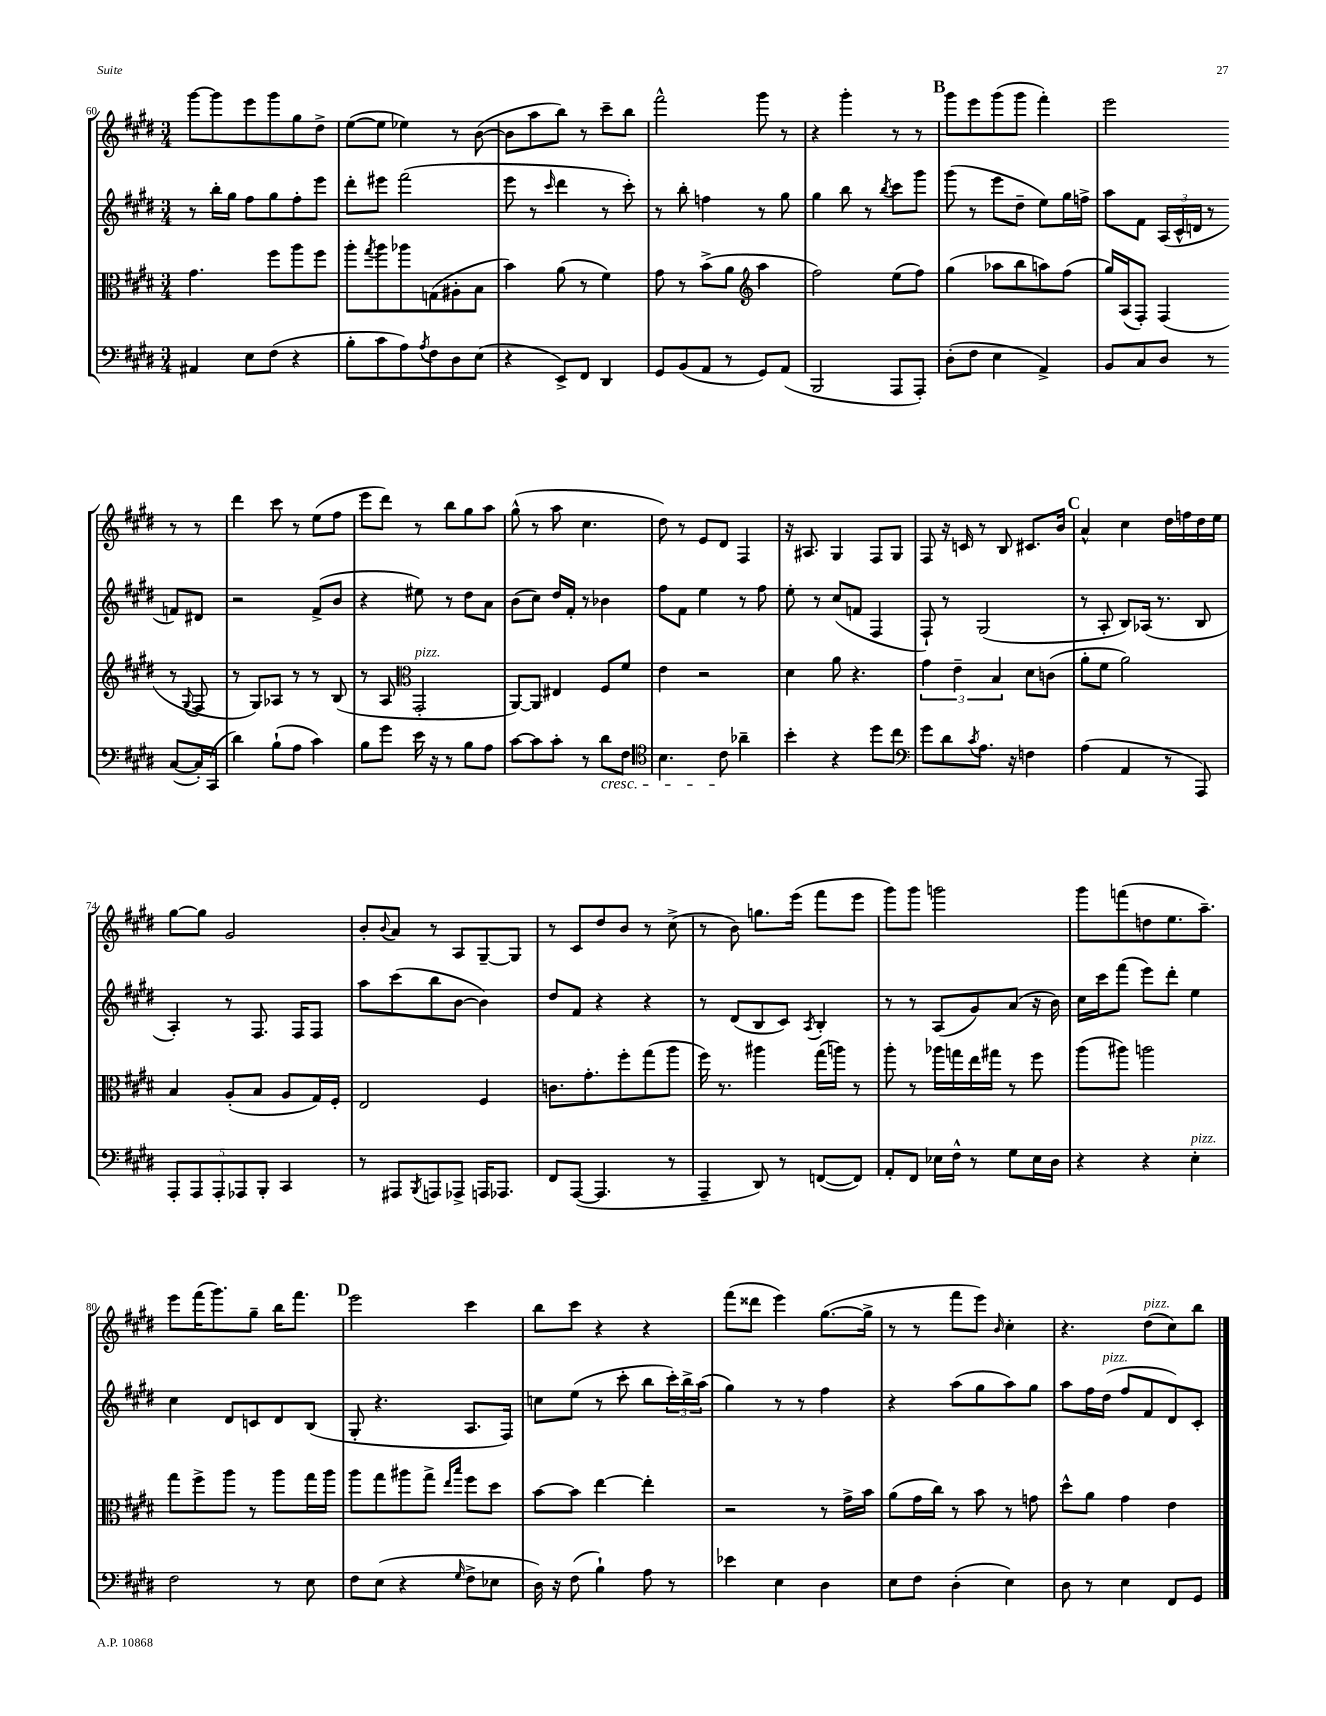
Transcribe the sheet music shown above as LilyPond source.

<<
\new StaffGroup <<
\new Staff = "s0" {
    \clef treble \key e \major \numericTimeSignature \time 3/4
    gis'''8~ gis'''8 e'''8 gis'''8 gis''8 dis''8-> |
    e''8~( e''8 ees''4) r8 b'8~( |
    b'8 a''8 b''8) r8 cis'''8-- b''8 |
    fis'''2-^ gis'''8 r8 |
    r4 gis'''4-. r8 r8 |
    \mark \markup { \bold "B" } gis'''8 e'''8 gis'''8( gis'''8 fis'''4-.) |
    e'''2 r8 r8 |
    dis'''4 cis'''8 r8 e''8( fis''8 |
    e'''8 dis'''8) r8 b''8 gis''8 a''8 |
    gis''8-^( r8 a''8 cis''4. |
    dis''8) r8 e'8 dis'8 fis4 |
    r16 ais8. gis4 fis8 gis8 |
    fis8 r16 c'16 r8 b8 cis'8. b'16 |
    \mark \markup { \bold "C" } a'4-^ cis''4 dis''16 f''16 dis''16 e''16 |
    gis''8~ gis''8 gis'2 |
    b'8-. \appoggiatura { b'8 } a'8 r8 a8 gis8~-- gis8 |
    r8 cis'8 dis''8 b'8 r8 cis''8->( |
    r8 b'8) g''8. e'''16( fis'''8 e'''8 |
    gis'''8) gis'''8 g'''2 |
    gis'''8 f'''8( d''8 e''8. a''8.--) |
    e'''8 fis'''16( gis'''8.) gis''8-- b''16 fis'''8. |
    \mark \markup { \bold "D" } e'''2 cis'''4 |
    b''8 cis'''8 r4 r4 |
    fis'''8( disis'''8 e'''4) gis''8.~( gis''16-> |
    r8 r8 fis'''8 e'''8) \grace { b'16 } cis''4-. |
    r4. dis''8^\markup { \italic "pizz." }( cis''8) b''8 \bar "|." |
}
\new Staff = "s1" {
    \clef treble \key e \major \numericTimeSignature \time 3/4
    r8 b''16-. gis''16 fis''8 gis''8 fis''8-. e'''8 |
    dis'''8-. eis'''8 fis'''2( |
    e'''8 r8 \grace { cis'''16 } dis'''4 r8 cis'''8-.) |
    r8 b''8-. f''4 r8 gis''8 |
    gis''4 b''8 r8 \acciaccatura { b''8 } cis'''8 gis'''8 |
    \mark \markup { \bold "B" } gis'''8( r8 e'''8 dis''8-- e''8) gis''16 f''16-> |
    a''8 fis'8 \tuplet 3/2 { a16( cis'16-^ d'16 } r8 f'8) dis'8 |
    r2 fis'8->( b'8 |
    r4 eis''8) r8 dis''8 a'8 |
    b'8( cis''8) dis''16 fis'16-. r8 bes'4 |
    fis''8 fis'8 e''4 r8 fis''8 |
    e''8-. r8 cis''8( f'8 fis4 |
    fis8-!) r8 gis2( |
    \mark \markup { \bold "C" } r8 a8-. b8) aes16( r8. b8 |
    a4-.) r8 fis8. fis16 fis8 |
    a''8 cis'''8( b''8 b'8~ b'4) |
    dis''8 fis'8 r4 r4 |
    r8 dis'8( b8 cis'8) \acciaccatura { a8 } b4-. |
    r8 r8 a8( gis'8) a'8( r16 b'16) |
    cis''16 cis'''16 fis'''8( e'''8) dis'''8-. e''4 |
    cis''4 dis'8 c'8 dis'8 b8( |
    \mark \markup { \bold "D" } gis8-. r4. a8. fis16) |
    c''8 e''8( r8 cis'''8-. b''8 \tuplet 3/2 { cis'''16-.) b''16-> a''16( } |
    gis''4) r8 r8 fis''4 |
    r4 a''8( gis''8 a''8) gis''8 |
    a''8 fis''16 dis''16^\markup { \italic "pizz." }( fis''8 fis'8 dis'8) cis'8-. \bar "|." |
}
\new Staff = "s2" {
    \clef alto \key e \major \numericTimeSignature \time 3/4
    gis'4. fis''8 a''8 fis''8 |
    a''8-. \acciaccatura { gis''8 } a''8 aes''8 g8( ais8-. b8 |
    b'4) a'8( r8 fis'4) |
    gis'8 r8 b'8->( a'8 \clef treble a''4 |
    fis''2) e''8( fis''8) |
    \mark \markup { \bold "B" } gis''4( aes''8 b''8 a''8) fis''8( |
    gis''16) a16( fis8-.) fis4( r8 \appoggiatura { gis8 } fis8 |
    r8 gis8) aes8 r8 r8 b8( |
    r8 a8 \clef alto gis,2-.^\markup { \italic "pizz." } |
    a,8~) a,8 eis4 fis8 fis'8 |
    e'4 r2 |
    dis'4 a'8 r4. |
    \tuplet 3/2 { gis'4 e'4-- b4 } dis'8 c'8( |
    \mark \markup { \bold "C" } a'8-. fis'8 a'2) |
    b4 a8-.( b8 a8 gis16) fis16-. |
    e2 fis4 |
    c'8. gis'8.-. fis''8-. gis''8( a''8 |
    fis''16) r8. ais''4 gis''16( a''16) r8 |
    a''8-. r8 aes''16 g''16 e''16 gis''16 r8 fis''8 |
    a''8( ais''8) a''2 |
    gis''8 fis''8-> a''8 r8 a''8 gis''16 a''16 |
    \mark \markup { \bold "D" } a''8 gis''8 ais''8 gis''8-> \grace { e''16 b''16 } fis''8 dis''8 |
    b'8~ b'8 e''4~ e''4-. |
    r2 r8 gis'16-> b'16 |
    a'8( gis'16 cis''16) r8 b'8 r8 g'8 |
    dis''8-^ a'8 gis'4 e'4 \bar "|." |
}
\new Staff = "s3" {
    \clef bass \key e \major \numericTimeSignature \time 3/4
    ais,4 e8 fis8( r4 |
    b8-. cis'8 a8) \acciaccatura { a8 } fis8 dis8 e8( |
    r4 e,8->) fis,8 dis,4 |
    gis,8 b,8( a,8 r8 gis,8) a,8( |
    b,,2 a,,8 a,,8-.) |
    \mark \markup { \bold "B" } dis8-.( fis8 e4 a,4->) |
    b,8 cis8 dis8 r8 cis8~( cis16-.) cis,16( |
    dis'4) b8-!( a8 cis'4) |
    b8 gis'8 e'16 r16 r8 b8 a8 |
    cis'8~ cis'8 cis'8-. r8 dis'8\cresc fis8 |
    \clef tenor b4. cis'8\! aes'4-- |
    b'4-. r4 dis''8 cis''8 |
    \clef bass gis'8 dis'8 \acciaccatura { cis'8 } a8. r16 f4 |
    \mark \markup { \bold "C" } a4( a,4 r8 a,,8) |
    \tuplet 5/4 { a,,8-. a,,8 a,,8-. aes,,8 b,,8-. } cis,4 |
    r8 ais,,8 \acciaccatura { b,,8 } a,,8 aes,,8-> a,,16 aes,,8. |
    fis,8 a,,8~( a,,4. r8 |
    a,,4-- dis,8) r8 f,8~( f,8) |
    a,8-. fis,8 ees16 fis16-^ r8 gis8 ees16 dis16 |
    r4 r4 e4-.^\markup { \italic "pizz." } |
    fis2 r8 e8 |
    \mark \markup { \bold "D" } fis8 e8( r4 \grace { gis16 } fis8-> ees8 |
    dis16) r16 fis8( b4-!) a8 r8 |
    ees'4 e4 dis4 |
    e8 fis8 dis4-.( e4) |
    dis8 r8 e4 fis,8 gis,8 \bar "|." |
}
>>
>>
\layout { \context { \Score currentBarNumber = #60 } }
